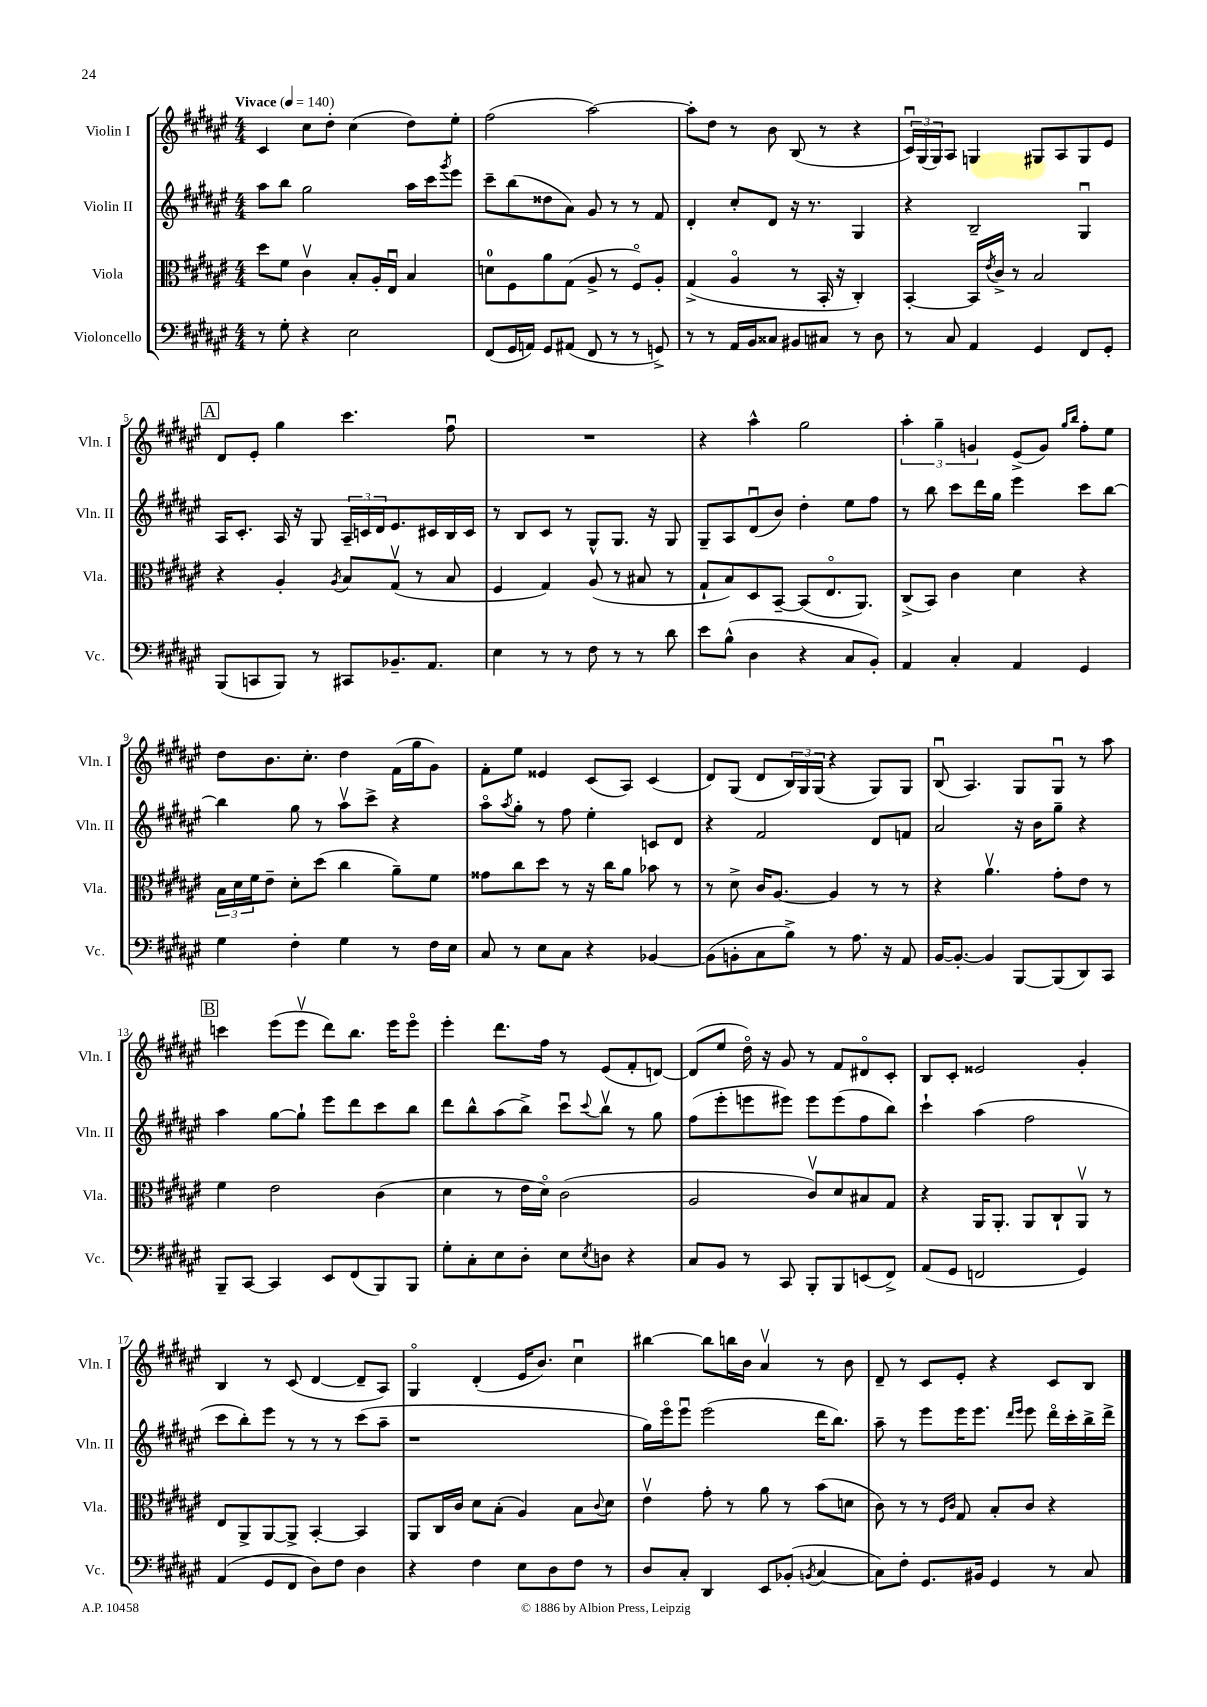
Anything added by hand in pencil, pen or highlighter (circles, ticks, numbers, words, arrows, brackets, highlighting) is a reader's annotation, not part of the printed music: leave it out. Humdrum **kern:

**kern	**kern	**kern	**kern
*staff4	*staff3	*staff2	*staff1
*clefF4	*clefC3	*clefG2	*clefG2
*k[f#c#g#d#a#e#]	*k[f#c#g#d#a#e#]	*k[f#c#g#d#a#e#]	*k[f#c#g#d#a#e#]
*M4/4	*M4/4	*M4/4	*M4/4
*MM140	*MM140	*MM140	*MM140
8r	8dd#	8aa#	4c#
8G#'	8f#	8bb	.
4r	4c#v	2gg#	8cc#
.	.	.	8dd#'
2E#	8B'	.	(4cc#
.	16A#'	.	.
.	16E#u	.	.
.	4B	16aa#	8dd#)
.	.	16ccc#	.
.	.	8qggg#	.
.	.	8eee#	8ee#'
=	=	=	=
(8FF#	8d	8ccc#~	(2ff#
16GG#	8F#	(8bb	.
16AA)	.	.	.
8GG#	8a#	8dd##	.
(8AA#	(8G#	8a#)	.
8FF#	8A#^	8g#	[2aa#)
8r	8r	8r	.
8r	8F#o)	8r	.
8GG^)	8A#'	8f#	.
=	=	=	=
8r	(4G#^	4d#'	8aa#']
8r	.	.	8dd#
16AA#	4A#o	8cc#'	8r
16BB	.	.	.
8C##	.	8d#	8b
8BB#	8r	16r	(8B
.	.	8.r	.
8C#	16BB'	.	8r
.	16r	.	.
8r	4C#')	4G#	4r
8D#	.	.	.
=	=	=	=
8r	[4BB'	4r	24c#u)
.	.	.	(24G#
.	.	.	24G#)
8C#	.	.	8A#
4AA#	16BB]	2B~	4G
.	8qe#	.	.
.	16c#^	.	.
.	8r	.	.
4GG#	2B	.	8G#
.	.	.	8A#
8FF#	.	4G#u	8G#
8GG#'	.	.	8e#
=	=	=	=
(8BBB	4r	16A#	8d#
.	.	8.c#'	.
8CC	.	.	8e#'
8BBB)	4A#'	16A#	4gg#
.	.	16r	.
8r	.	8G#	.
.	8qA#	.	.
8CC#	8B	24A#~	4.ccc#
.	.	24c	.
.	.	24d#	.
8.BB-~	(8G#v	8.e#	.
.	8r	.	.
8.AA#	.	16c#	.
.	8B	16B	8ff#u
.	.	16c#	.
=	=	=	=
4E#	4F#	8r	1r
.	.	8B	.
8r	4G#)	8c#	.
8r	.	8r	.
8F#	(8A#	8G#^^	.
8r	8r	8.G#	.
8r	8B#	.	.
.	.	16r	.
8d#	8r	8G#	.
=	=	=	=
8e#	8G#`	8G#~	4r
(8B^^	8B)	8A#	.
4D#	8D#	(8d#u	4aa#^^
.	[8BB~	8b)	.
4r	(8BB]	4dd#'	2gg#
.	8.E#o	.	.
8C#	.	8ee#	.
.	8.AA#)	.	.
8BB')	.	8ff#	.
=	=	=	=
4AA#	(8C#^	8r	6aa#'
.	8BB)	8bb	.
.	.	.	6gg#~
4C#'	4c#	8ccc#	.
.	.	.	6g
.	.	16ddd#	.
.	.	16gg#	.
4AA#	4d#	4eee#	(8e#^
.	.	.	8g)
.	.	.	16qqgg#
.	.	.	16qqbb
4GG#	4r	8ccc#	8ff#'
.	.	[8bb	8ee#
=	=	=	=
4G#	24B	4bb]	8dd#
.	24d#	.	.
.	24f#	.	.
.	8e#~	.	8.b
4F#'	8d#'	8gg#	.
.	.	.	8.cc#'
.	(8dd#	8r	.
4G#	4cc#	8aa#v	4dd#
.	.	8ccc#^	.
8r	8a#~)	4r	(16f#
.	.	.	16gg#
16F#	8f#	.	8g#)
16E#	.	.	.
=	=	=	=
8C#	8g##	8aa#o	8f#'
.	.	8qaa#	.
8r	8cc#	8gg#'	8ee#
8E#	8dd#	8r	4e##
8C#	8r	8ff#	.
4r	16r	4ee#'	(8c#
.	16cc#	.	.
.	8a#	.	8A#)
[4BB-	8b-	8c	(4c#
.	8r	8d#	.
=	=	=	=
(8BB-]	8r	4r	8d#)
8BB'	8d#^	.	(8G#
8C#	16c#	2f#	8d#
.	[8.A#	.	.
8B^)	.	.	24B)
.	.	.	24G#
.	.	.	(24G#
8r	4A#]	.	4r
8.A#	.	.	.
.	8r	8d#	8G#)
16r	.	.	.
8AA#	8r	8f	8G#
=	=	=	=
[16BB	4r	2a#	(8Bu
8.BB'_	.	.	.
.	.	.	4.A#)
4BB]	4.a#v	.	.
[8BBB	.	16r	8G#
.	.	16b	.
(8BBB]	8g#'	8gg#~	8G#u
8DD#)	8e#	4r	8r
8CC#	8r	.	8aa#
=	=	=	=
8BBB~	4f#	4aa#	4ccc
[8CC#	.	.	.
4CC#]	2e#	[8gg#	(8eee#
.	.	8gg#`]	8eee#v
8EE#	.	8eee#	8ddd#)
(8FF#	.	8ddd#	8.bb
8BBB)	(4c#	8ccc#	.
.	.	.	16eee#
8BBB	.	8bb	8eee#o
=	=	=	=
8G#'	4d#	8ddd#	4eee#'
8C#'	.	8bb^^	.
8E#	8r	(8aa#	8.ddd#
8D#'	16e#	8bb^)	.
.	16d#o)	.	16ff#
8E#	(2c#	8ccc#u	8r
8qE#	.	8qqccc#	.
8D	.	8bbv	(8e#
4r	.	8r	8f#'
.	.	8gg#	[8d)
=	=	=	=
8C#	2A#	(8ff#	(8d]
8BB	.	8eee#'	8ee#
8r	.	8eee	16dd#o)
.	.	.	16r
8CC#	.	8eee#)	8g#
8BBB'	8c#v)	8eee#	8r
8BBB	8d#	(8eee#	8f#
(8EE	8B#	8ff#	8d#o
8FF#^)	8G#	8bb)	8c#'
=	=	=	=
(8AA#	4r	4ccc#`	8B
8GG#	.	.	8c#'
2FF	16AA#	(4aa#	2e##
.	8.AA#'	.	.
.	8AA#	2ff#	.
.	8C#`	.	.
4GG#)	8AA#v	.	4g#'
.	8r	.	.
=	=	=	=
(4AA#	8E#	8ccc#	4B
.	8AA#^	8bb')	.
8GG#	[8AA#	8eee#	8r
8FF#	8AA#^]	8r	(8c#
8D#)	[4BB'	8r	[4d#
8F#	.	8r	.
4D#	4BB]	(8ccc#	8d#~]
.	.	8aa#~	8A#)
=	=	=	=
4r	8AA#	1r	4G#o
.	16C#	.	.
.	16c#	.	.
4F#	8d#	.	(4d#'
.	(8B'	.	.
8E#	4A#)	.	16e#
.	.	.	8.b)
8D#	.	.	.
8F#	8B	.	4cc#u
.	8qqc#	.	.
8r	8d#	.	.
=	=	=	=
8D#	4e#v	16gg#)	[4bb#
.	.	16eee#o	.
8C#'	.	8eee#u	.
4DD#	8g#'	(2eee#	8bb#]
.	8r	.	16bb
.	.	.	16b
8EE#	8a#	.	4a#v
(8BB-'	8r	.	.
8qBB	.	.	.
[4C#	(8b	16ddd#	8r
.	.	8.bb)	.
.	8d	.	8b
=	=	=	=
8C#])	8c#)	8aa#~	8d#~
8F#'	8r	8r	8r
8.GG#	8r	8eee#	8c#
.	16qqF#	.	.
.	16qqc#	.	.
.	8G#	16eee#	8e#'
16BB#	.	8.eee#	.
4GG#	8B'	.	4r
.	.	16qqddd#	.
.	.	16qqeee#	.
.	8c#	8eee#	.
8r	4r	16ddd#o	8c#
.	.	16ccc#'	.
8C#	.	16bb^	8B
.	.	16ddd#^	.
==	==	==	==
*-	*-	*-	*-
